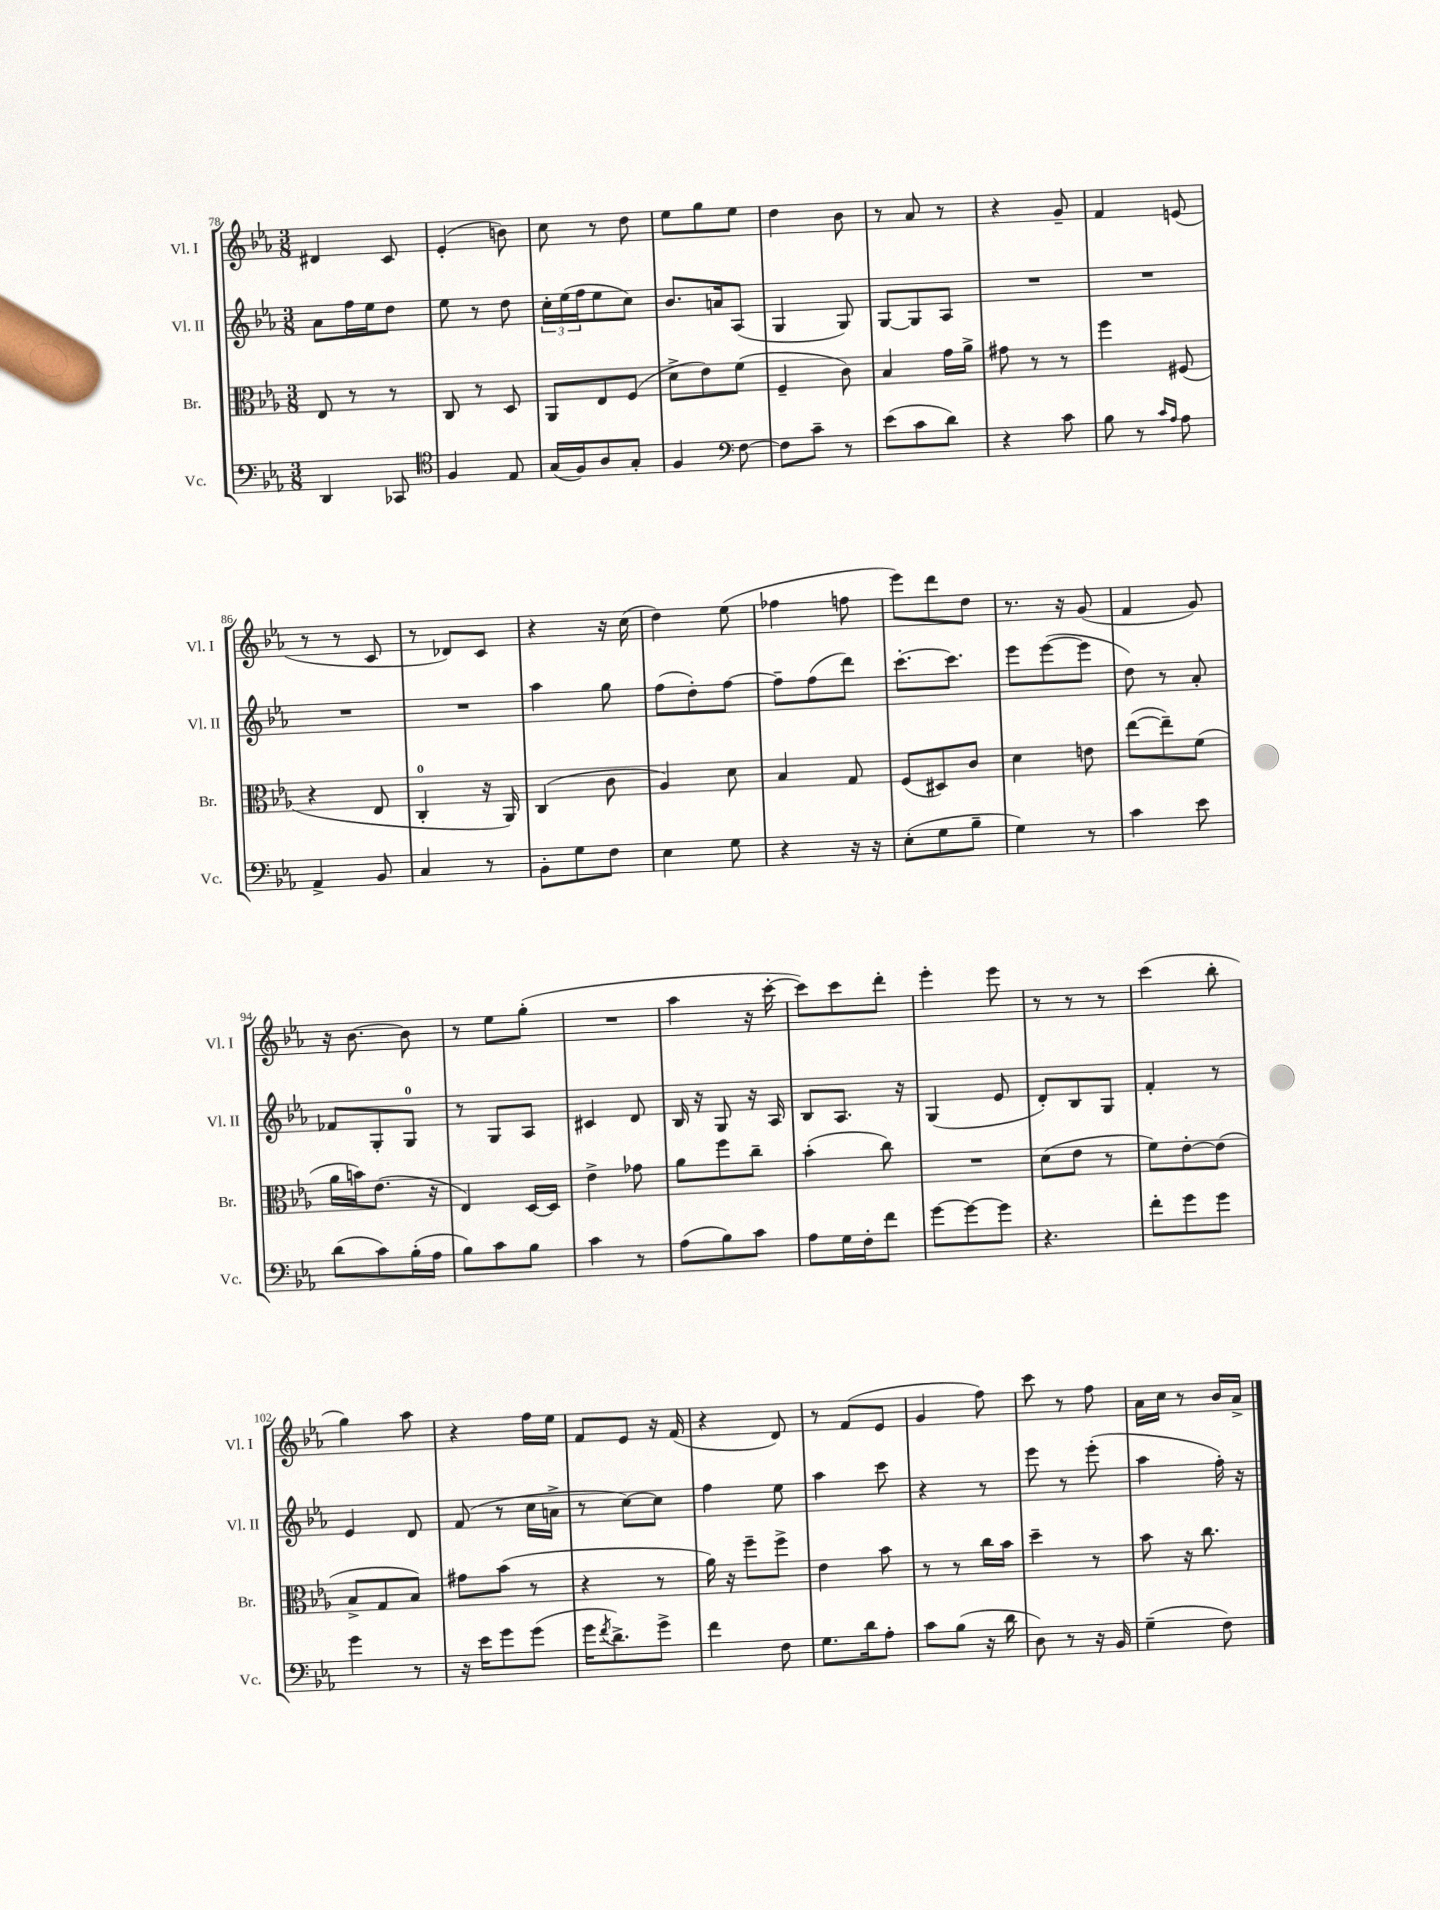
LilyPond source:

<<
\new StaffGroup <<
\new Staff = "s0" \with { instrumentName = "Vl. I" shortInstrumentName = "Vl. I" } {
    \clef treble \key ees \major \numericTimeSignature \time 3/8
    dis'4 c'8 |
    ees'4-.( b'8) |
    c''8 r8 d''8 |
    ees''8 g''8 ees''8 |
    d''4 bes'8 |
    r8 aes'8 r8 |
    r4 g'8-- |
    f'4 e'8( |
    r8 r8 c'8 |
    r8 des'8) c'8 |
    r4 r16 c''16( |
    d''4) ees''8( |
    fes''4 f''8 |
    ees'''8) d'''8 d''8 |
    r8. r16 g'8( |
    f'4 g'8) |
    r16 bes'8.~ bes'8 |
    r8 ees''8 g''8-.( |
    R4. |
    aes''4 r16 c'''16~-. |
    c'''8) c'''8 d'''8-. |
    ees'''4-. ees'''8 |
    r8 r8 r8 |
    c'''4( bes''8-. |
    g''4) aes''8 |
    r4 f''16 ees''16 |
    f'8 ees'8 r16 f'16( |
    r4 d'8) |
    r8 f'8( ees'8 |
    g'4 f''8) |
    c'''8 r8 f''8 |
    aes'16 c''16 r8 bes'16 aes'16-> \bar "|." |
}
\new Staff = "s1" \with { instrumentName = "Vl. II" shortInstrumentName = "Vl. II" } {
    \clef treble \key ees \major \numericTimeSignature \time 3/8
    aes'8 f''16 ees''16 d''8 |
    ees''8 r8 d''8 |
    \tuplet 3/2 { c''16-. ees''16( f''16 } ees''8 c''8) |
    bes'8. a'16 aes8( |
    g4 g8) |
    g8~ g8 aes8 |
    R4. |
    R4. |
    R4. |
    R4. |
    aes''4 g''8 |
    f''8( d''8-.) f''8~ |
    f''8-- f''8( d'''8) |
    c'''8.~-. c'''8. |
    ees'''8 ees'''8~( ees'''8 |
    d''8) r8 aes'8-. |
    fes'8 g8-. g8-0 |
    r8 g8 aes8 |
    cis'4 d'8 |
    bes16 r16 g8 r16 aes16 |
    bes8 aes8. r16 |
    g4( ees'8 |
    d'8-.) bes8 g8 |
    f'4-. r8 |
    ees'4 d'8 |
    f'8( r8 c''16 a'16-> |
    r8 c''8~) c''8 |
    f''4 ees''8 |
    aes''4 c'''8 |
    r4 r8 |
    ees'''8 r8 ees'''8-.( |
    aes''4 f''16-.) r16 \bar "|." |
}
\new Staff = "s2" \with { instrumentName = "Br." shortInstrumentName = "Br." } {
    \clef alto \key ees \major \numericTimeSignature \time 3/8
    ees8 r8 r8 |
    c8 r8 d8 |
    aes,8 ees8 f8( |
    d'8-> ees'8) f'8( |
    f4-- c'8) |
    bes4 g'16 aes'16-> |
    gis'8 r8 r8 |
    f''4 fis8( |
    r4 ees8 |
    c4-0-. r16 aes,16) |
    c4( c'8 |
    aes4) d'8 |
    bes4 g8 |
    f8( dis8) c'8 |
    d'4 e'8 |
    ees''8~( ees''8--) f'8( |
    aes'16 b'16) ees'8.( r16 |
    ees4) d16~ d16 |
    ees'4-> ges'8 |
    aes'8 f''8 c''8-- |
    bes'4-.( c''8) |
    R4. |
    d'8( ees'8 r8 |
    f'8) ees'8~-. ees'8( |
    bes8-> g8 bes8) |
    gis'8 bes'8( r8 |
    r4 r8 |
    aes'16) r16 f''8-- f''8-> |
    ees'4 bes'8 |
    r8 r8 c''16 bes'16 |
    d''4-- r8 |
    bes'8 r16 c''8. \bar "|." |
}
\new Staff = "s3" \with { instrumentName = "Vc." shortInstrumentName = "Vc." } {
    \clef bass \key ees \major \numericTimeSignature \time 3/8
    d,4 ces,8 |
    \clef tenor f4 ees8 |
    g16( f16) aes8 g8-. |
    f4 \clef bass f8~ |
    f8 c'8-- r8 |
    ees'8( c'8 d'8) |
    r4 c'8 |
    bes8 r8 \grace { c'16 aes16 } aes8 |
    aes,4-> bes,8 |
    c4 r8 |
    bes,8-. g8 f8 |
    ees4 g8 |
    r4 r16 r16 |
    ees8-.( g8 bes8-- |
    g4) r8 |
    c'4 ees'8 |
    d'8( c'8) bes16-.( aes16 |
    bes8) c'8 bes8 |
    c'4 r8 |
    aes8( bes8) c'8 |
    aes8 g16 f16-. f'8 |
    g'8~ g'8~ g'8 |
    r4. |
    f'8-. g'8 g'8 |
    g'4 r8 |
    r16 ees'16 g'8 g'8( |
    g'16 \acciaccatura { f'8 } d'8.->) g'8-> |
    f'4 f8 |
    g8. d'16 aes8-. |
    c'8 bes8( r16 d'16 |
    d8) r8 r16 bes,16 |
    g4--( f8) \bar "|." |
}
>>
>>
\layout { \context { \Score currentBarNumber = #78 } }
